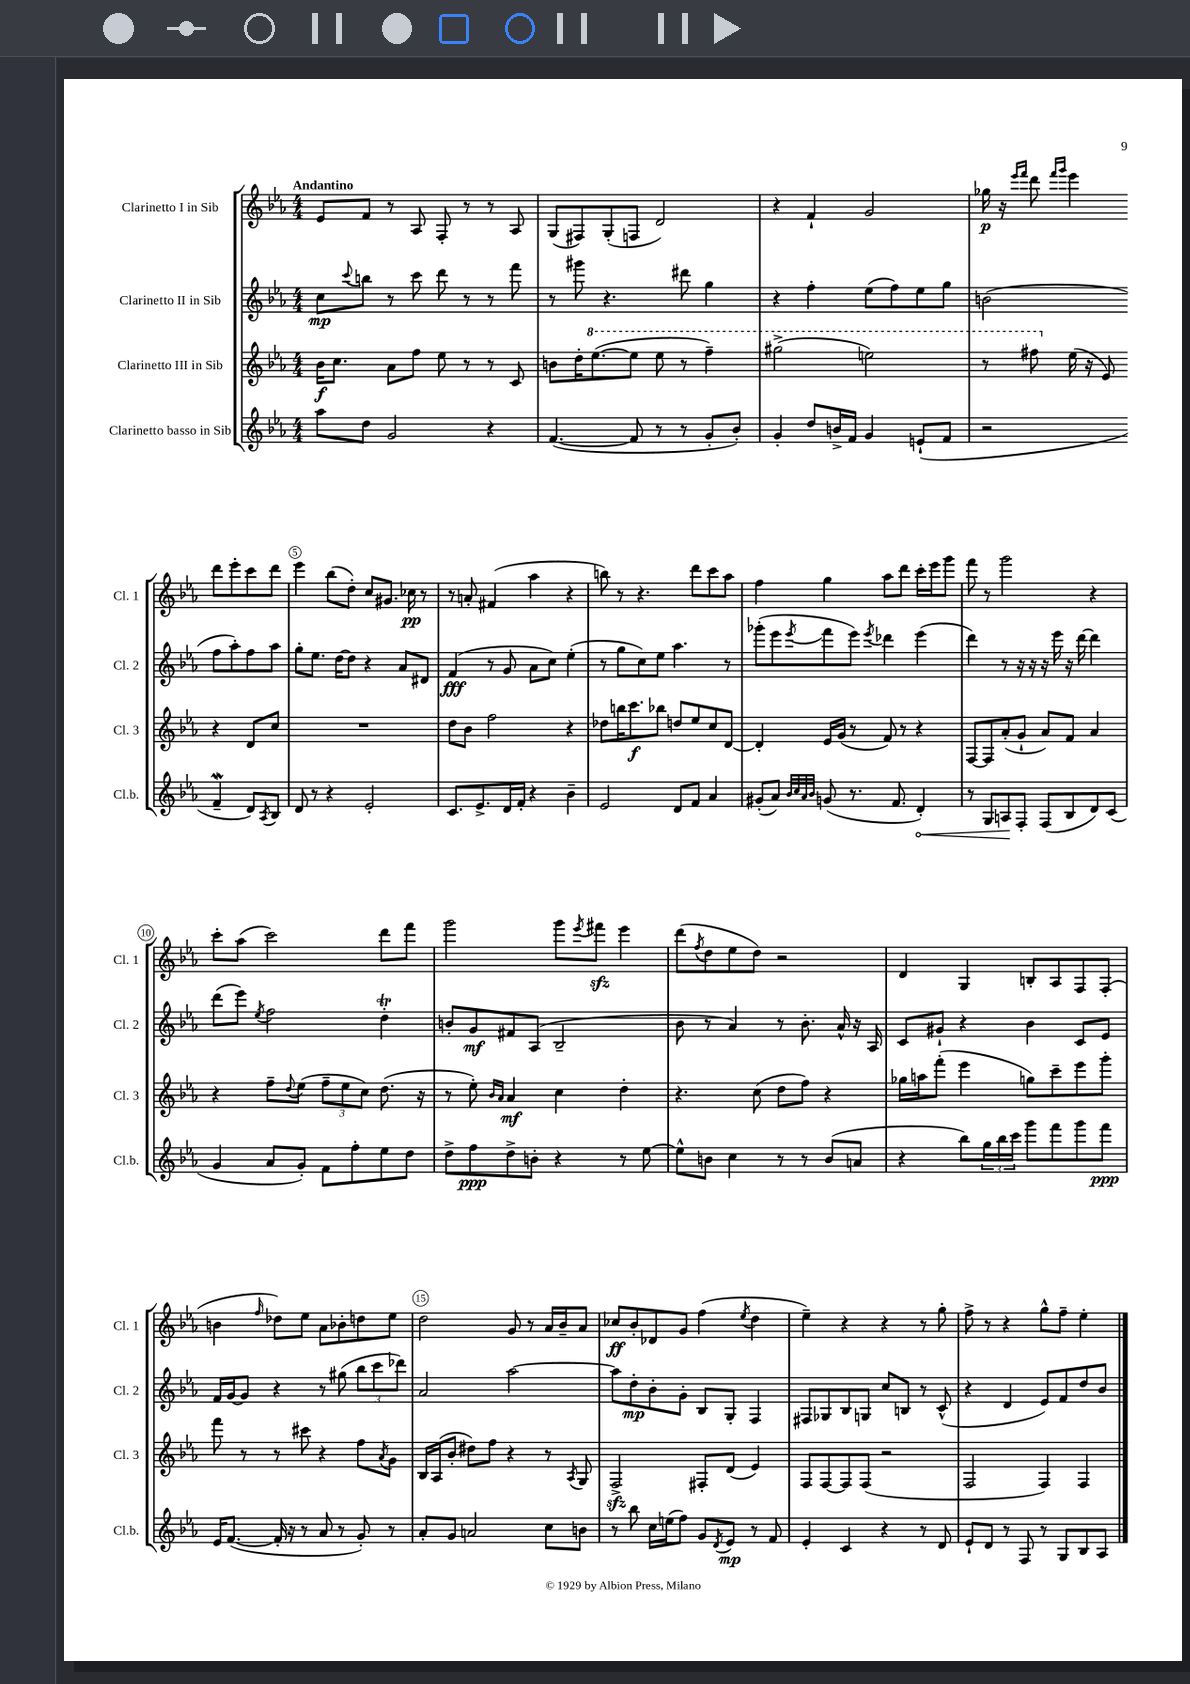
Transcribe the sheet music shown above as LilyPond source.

<<
\new StaffGroup <<
\new Staff = "s0" \with { instrumentName = "Clarinetto I in Sib" shortInstrumentName = "Cl. 1" } {
    \clef treble \key ees \major \numericTimeSignature \time 4/4 \tempo "Andantino"
    ees'8 f'8 r8 aes8 f8-. r8 r8 aes8 |
    g8( fis8) g8-.( f8 d'2) |
    r4 f'4-! g'2 |
    ges''16\p r16 \grace { ees'''16 f'''16 } d'''8 \grace { f'''16 g'''16 } ees'''4 d'''8 ees'''8-. c'''8 d'''8 |
    ees'''4 bes''8( d''8-.) c''8 gis'8. ces''16\pp r8 |
    r8 a'8-. fis'4( aes''4 r4 |
    b''8) r8 r4. d'''8 c'''8 aes''8 |
    f''4 g''4 aes''8 d'''8 c'''16-. ees'''16 g'''8 |
    f'''8 r8 g'''2 r4 |
    c'''8-. aes''8( c'''2) d'''8 f'''8 |
    g'''2 g'''8 \acciaccatura { ees'''8 } fis'''8\sfz ees'''4 |
    d'''8( \acciaccatura { f''8 } d''8 ees''8 d''8) r2 |
    d'4 g4 b8-. aes8 f8 f8-.( |
    b'4 \grace { f''16 } des''8) ees''8 aes'8 bes'8-. d''8 ees''8 |
    d''2 g'8 r8 aes'16 bes'16-- aes'8 |
    ces''8\ff bes'8-. des'8 g'8 f''4( \acciaccatura { ees''8 } d''4 |
    ees''4--) r4 r4 r8 g''8-. |
    f''8-> r8 r4 g''8-^ f''8-- ees''4-. \bar "|." |
}
\new Staff = "s1" \with { instrumentName = "Clarinetto II in Sib" shortInstrumentName = "Cl. 2" } {
    \clef treble \key ees \major \numericTimeSignature \time 4/4
    c''8\mp \appoggiatura { c'''8 } b''8 r8 c'''8 d'''8 r8 r8 f'''8 |
    r8 gis'''8 r4. dis'''8 g''4 |
    r4 f''4-. ees''8( f''8) ees''8 g''8 |
    b'2( f''8 aes''8-.) f''8 aes''8 |
    g''8-. ees''8. d''16~ d''8 r4 aes'8 dis'8 |
    f'4\fff( r8 g'8 aes'8 c''8) ees''4-.( |
    r8 g''8 c''8) ees''8 aes''4. r8 |
    ges'''8-.( ees'''8 \acciaccatura { ees'''8 } f'''8 ees'''8) \acciaccatura { ees'''8 } des'''4 ees'''4( |
    d'''4) r8 r16 r16 r16 ees'''16 r16 d'''16~ d'''4 |
    d'''8( ees'''8) \acciaccatura { ees''8 } f''2 d''4-.\trill |
    b'8-. g'8\mf fis'8 aes8( bes2-- |
    bes'8 r8 aes'4) r8 bes'8.-. aes'16-^ r16 aes16 |
    c'8 gis'8-! r4 bes'4 c'8 ees'8 |
    f'16 g'16~ g'8 r4 r8 gis''8( \tuplet 3/2 { bes''8 c'''8 des'''8) } |
    aes'2 aes''2~ |
    aes''8 d''8-.\mp bes'8-. g'8-. bes8 g8-. f4 |
    fis8 ges8 bes8 g8 c''8 b8 r8 c'8-^( |
    r4 d'4 ees'8) f'8 d''8 bes'8 \bar "|." |
}
\new Staff = "s2" \with { instrumentName = "Clarinetto III in Sib" shortInstrumentName = "Cl. 3" } {
    \clef treble \key ees \major \numericTimeSignature \time 4/4
    bes'16\f c''8. aes'8 f''8 ees''8 r8 r8 c'8 |
    b'8 d''16-. \ottava #1 ees'''8.~( ees'''8 ees'''8 r8 f'''4--) |
    gis'''2->( e'''2) |
    r8 fis'''8 \ottava #0 ees''16( r16 ees'8) r4 d'8 c''8 |
    R1 |
    d''8 bes'8 f''2 r4 |
    des''8 b''16 c'''8.\f bes''8 d''8 ees''8 c''8 d'8~ |
    d'4-. ees'16 g'16( r8 f'8) r8 r4 |
    f8~ f8 aes'8-.( g'8-! aes'8) f'8 aes'4 |
    r4 f''8-- \appoggiatura { d''8 } ees''8( \tuplet 3/2 { f''8-- ees''8 c''8) } d''8.( r16 |
    r8 ees''8-.) \grace { bes'16 aes'16 } aes'4\mf c''4 d''4-. |
    r4. c''8( d''8 f''8) r4 |
    ges''16 a''16 f'''8-.( ees'''4 g''8) c'''8-- ees'''8 g'''8-. |
    f'''8 r8 r8 cis'''8 r4 f''8 \acciaccatura { aes'8 } g'8 |
    bes16 aes16( bes'8-. dis''8) f''8 r4 r8 \acciaccatura { aes8 } g8 |
    f2->\sfz fis8-. d'8( ees'4) |
    f8 f8~ f8 f8( r2 |
    f2 f4) f4 \bar "|." |
}
\new Staff = "s3" \with { instrumentName = "Clarinetto basso in Sib" shortInstrumentName = "Cl.b." } {
    \clef treble \key ees \major \numericTimeSignature \time 4/4
    aes''8 d''8 g'2 r4 |
    f'4.~( f'8 r8 r8 g'8-. bes'8-.) |
    g'4-. d''8 b'16-> f'16 g'4 e'8-!( f'8 |
    r2 f'4--\mordent d'8) \acciaccatura { aes8 } bes8 |
    d'8 r8 r4 ees'2-. |
    c'8. ees'8.-> d'16 f'16-. r4 bes'4-- |
    ees'2 d'8 f'8 aes'4 |
    gis'8-.( aes'8) \grace { bes'32 c''32 aes'32 bes'32 } g'8( r8. f'8. \once \override Hairpin.circled-tip = ##t d'4-.\<) |
    r8 g8 a8\! f8-. f8( bes8 d'8) c'8( |
    g'4 aes'8 g'8-.) f'8 f''8-. ees''8 d''8 |
    d''8-> f''8\ppp d''8-> b'8-. r4 r8 ees''8~ |
    ees''8-^ b'8 c''4 r8 r8 b'8( a'8 |
    r4 bes''8) \tuplet 3/2 { g''16 bes''16 c'''16 } g'''8 f'''8 g'''8 f'''8\ppp |
    ees'16 f'8.~( f'16-. r16 r8 aes'8 r8 g'8-.) r8 |
    aes'8-. g'8 a'2 c''8 b'8 |
    r8 bes''8 c''16 e''16( f''8) g'8 \acciaccatura { d'8 } ees'8\mp r8 f'8 |
    ees'4-. c'4 r4 r8 d'8 |
    ees'8-! d'8 r8 f8 r8 g8 bes8 aes8 \bar "|." |
}
>>
>>
\layout { \context { \Score \override BarNumber.break-visibility = ##(#f #t #t) barNumberVisibility = #(every-nth-bar-number-visible 5) \override BarNumber.stencil = #(make-stencil-circler 0.1 0.3 ly:text-interface::print) } }
